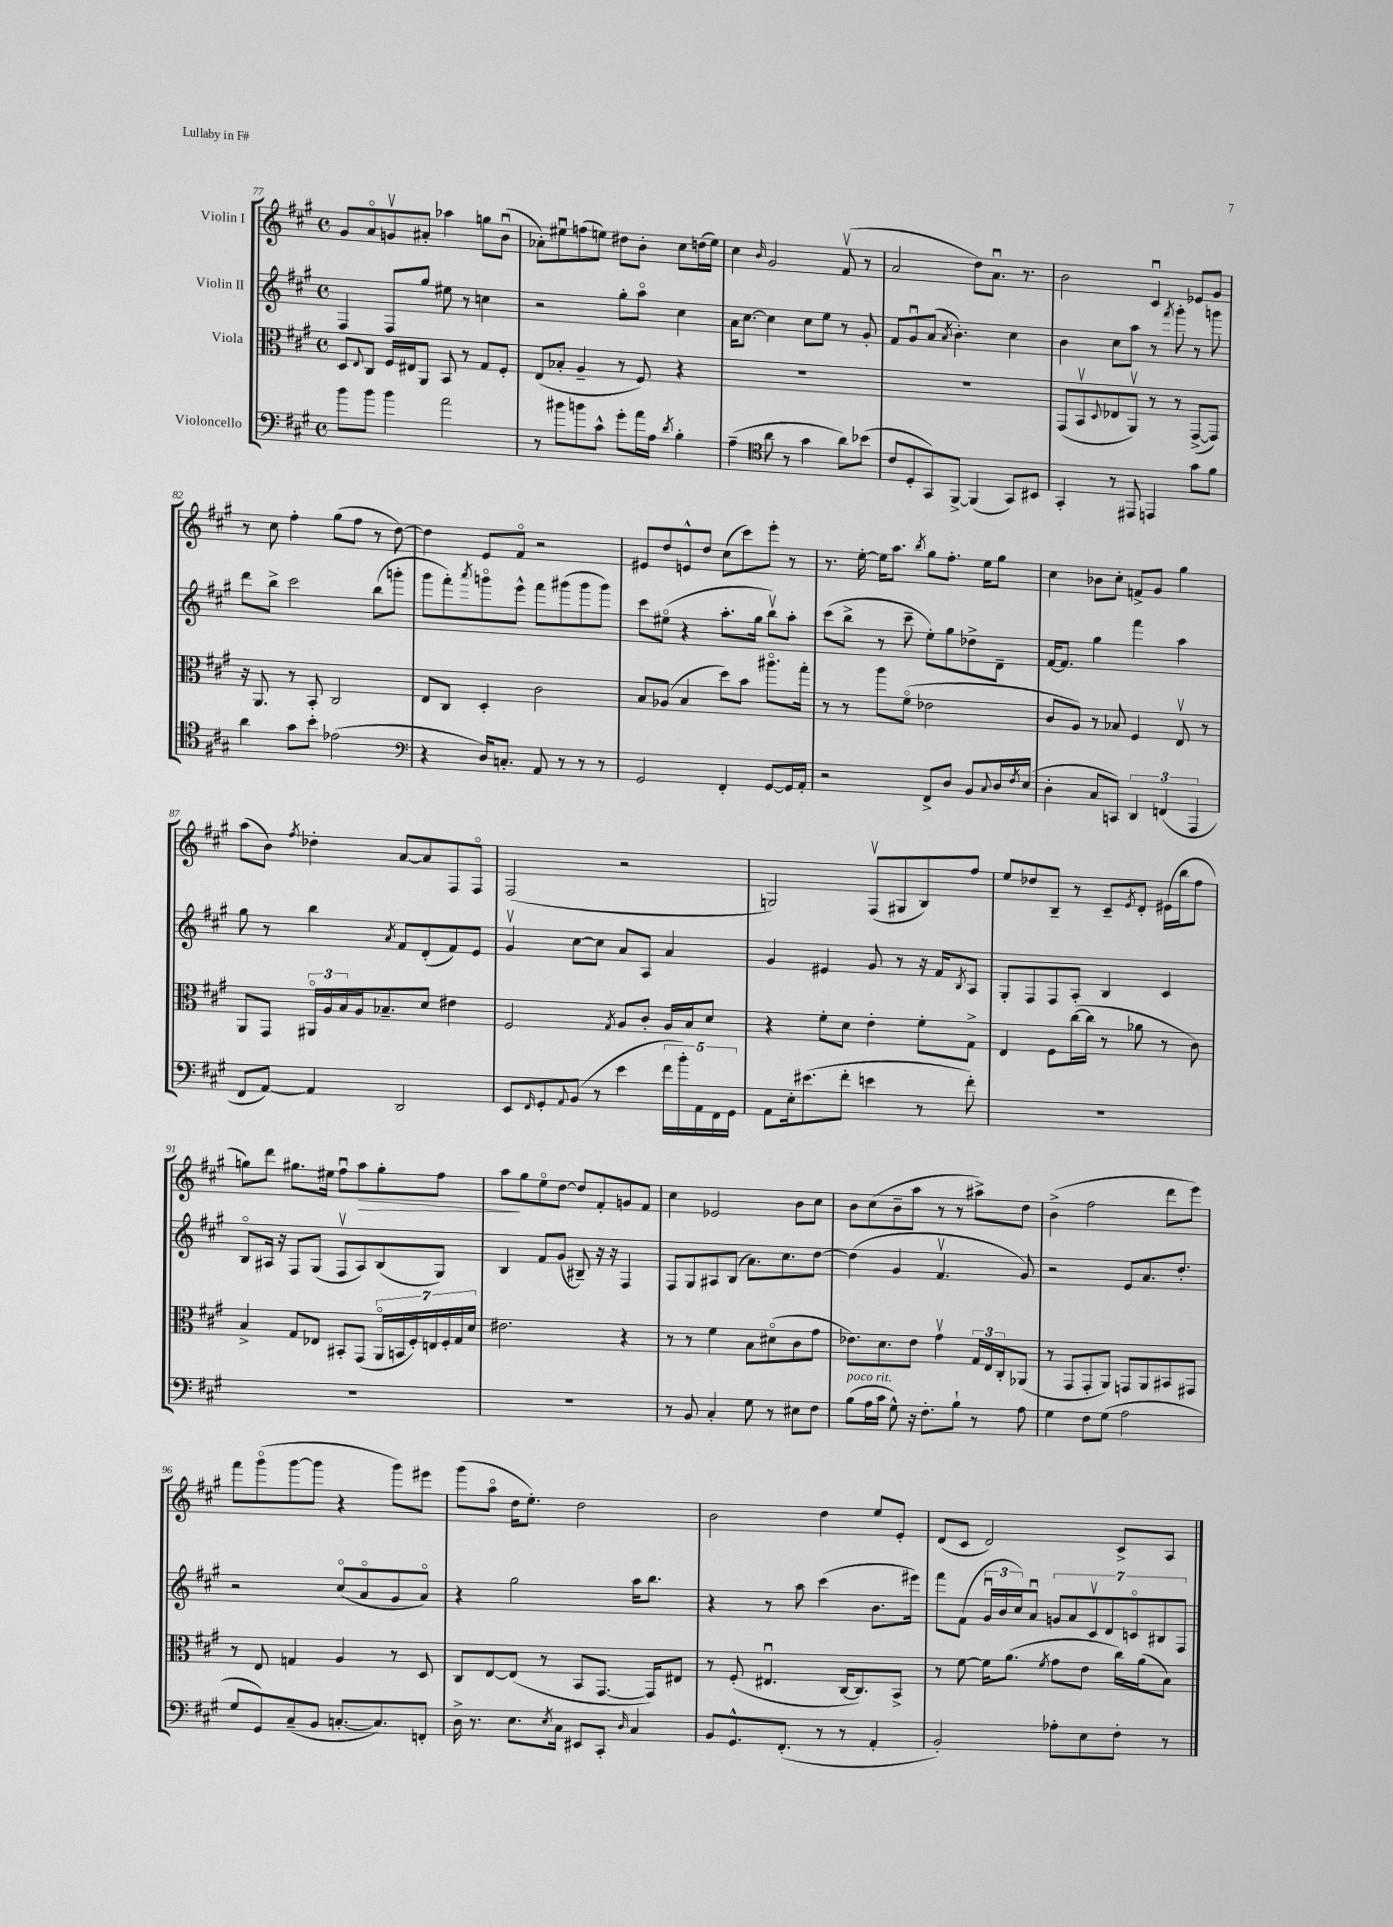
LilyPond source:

<<
\new StaffGroup <<
\new Staff = "s0" \with { instrumentName = "Violin I" } {
    \clef treble \key a \major \defaultTimeSignature \time 4/4
    gis'8 a'8\flageolet g'8\upbow ais'8-. aes''4 g''8 b'8\downbow( |
    aes'8-.) eis''8\downbow f''8( e''8) dis''8 b'8-. cis''8 d''16( e''16) |
    cis''4 \grace { b'16 } gis'2 fis'8\upbow( r8 |
    a'2 d''8) a'8.\downbow r8. |
    b'2 cis'4\downbow ees'8 gis'8 |
    r8 cis''8 fis''4-. gis''8( fis''8 r8 d''8~) |
    d''4 e'8 fis'8\flageolet r2 |
    eis'8 d''8 e'8-^ d''8 cis''8( cis'''8) e'''8-. r8 |
    r8. e''16~-. e''16 a''8. \acciaccatura { b''8 } gis''8 fis''8.-. e''16 gis''8 |
    cis''4 bes'8 cis''8-. f'8-> gis'8 gis''4 |
    a''8( b'8) \acciaccatura { fis''8 } des''4-. a'8~ a'8 fis8 fis8\flageolet |
    fis2( r2 |
    g2) fis8\upbow( gis8 b8) fis''8 |
    e''8 des''8 b8-- r8 cis'8-- \acciaccatura { e'8 } d'8-. eis'16( b''16 fis''8 |
    g''8) d'''8 gis''8. eis''16 fis''8\downbow a''8\> gis''8-. fis''8 |
    a''8\! gis''8 e''8\flageolet d''8~ d''8 fis'8-. g'8 fis'8 |
    cis''4 ees'2 b'8 cis''8 |
    b'8 cis''8( b'8-- a''8 r8 r8 ais''8->) d''8 |
    b'4->( fis''2 d'''8 e'''8) |
    fis'''8 gis'''8\flageolet( gis'''8~ gis'''8 r4 gis'''8) eis'''8 |
    gis'''8( a''8\flageolet d''16 e''8.-.) d''2 |
    b'2 d''4 e''8 e'8-. |
    d'8( cis'8 d'2) cis'8-> a8 \bar "|." |
}
\new Staff = "s1" \with { instrumentName = "Violin II" } {
    \clef treble \key a \major \defaultTimeSignature \time 4/4
    fis4 fis8 gis''8 eis''8 r8 c''4 |
    r2 gis''8-. a''8\flageolet cis''4 |
    a'16 cis''8.~ cis''4 cis''8 e''8 r8 gis'8-. |
    fis'8 gis'8\downbow a'8( \acciaccatura { a'8 } b'4.-.) cis''4 |
    b'4 cis''8 a''8 r8 \acciaccatura { fis'''8 } gis'''8-. r8 g'''8 |
    d'''8 b''8-> cis'''2 b''8( g'''8-. |
    gis'''8 fis'''8-.) \acciaccatura { a'''8 } g'''8\flageolet e'''8-^ fis'''8 gis'''8( gis'''8 gis'''8) |
    cis'''8 eis''8\flageolet( r4 a''8.-. gis''16 b''8\upbow) a''8-. |
    cis'''8( b''8-> r8 cis'''8-- e''8-.) gis''8 des''8-> d'8-- |
    fis'16~ fis'8. gis''4 fis'''4 a''4 |
    gis''8 r8 b''4 \acciaccatura { a'8 } fis'8 d'8-.( fis'8) e'8 |
    gis'4\upbow cis''8~ cis''8 a'8 a8 a'4 |
    gis'4 eis'4 gis'8 r8 r16 fis'16 \acciaccatura { b8 } a8 |
    gis8-. fis8 fis8 a8-. b4 cis'4 |
    b8\flageolet ais16 r16 fis8 gis8( fis8\upbow ais8) b8( gis8) |
    b4 fis'8 gis'8( bis8--) r16 r16 fis4 |
    fis8 gis8 ais8 b8( a'8.) cis''8. d''8~ |
    d''4( gis'4 fis'4.\upbow gis'8) |
    r2 e'8 a'8. d''8.-. |
    r2 cis''8\flageolet( a'8\flageolet gis'8 a'8\flageolet) |
    r4 gis''2 a''16 b''8. |
    r4 r8 a''8 cis'''4( b'8. eis'''16) |
    fis'''8 fis'8( \tuplet 3/2 { gis'16\downbow b'16 cis''16) } a'8\downbow \tuplet 7/4 { g'8 a'8 cis'8\upbow d'8 c'8\flageolet bis8 fis8 } \bar "|." |
}
\new Staff = "s2" \with { instrumentName = "Viola" } {
    \clef alto \key a \major \defaultTimeSignature \time 4/4
    d8 \appoggiatura { e8 } cis8 fis16 eis16 a,8 b,8 r8 gis8 fis8-. |
    e8( bes8-. a4-- r8 fis8) r4 |
    R1 |
    R1 |
    gis,8( b,8\upbow \appoggiatura { d8 } ees8 a,8\upbow) r8 r8 gis,8~->( gis,8) |
    r16 a,8. r8 b,8-. cis2 |
    e8 cis8 d4-. cis'2 |
    b8 aes8( b4 d''8) b'8 ais''8.\flageolet gis''16-. |
    r8 r8 a''8 fis'8\flageolet( ees'2 |
    cis'8 a8) r8 bes8 fis4 e8\upbow r8 |
    a,8 gis,8 \tuplet 3/2 { ais,16\flageolet a16 b16 } a16 bes8.-- d'8 eis'4 |
    fis2 \acciaccatura { gis8 } a8 cis'8-. a16 b16 d'8 |
    r4 fis'8-. d'8 e'4-. fis'8-. gis8-> |
    e4 fis8 cis''16~( cis''16 r8 aes'8 r8 cis'8) |
    b4-> gis8 ees8 bis,8-. gis,8( \tuplet 7/4 { a,16\flageolet b,16 fis16-.) e16 fis16-. gis16 d'16 } |
    eis'2. r4 |
    r8 r8 fis'4 b8 dis'8\flageolet( cis'8 gis'8 |
    ees'8.) d'8. ees'8 gis'4\upbow \tuplet 3/2 { gis16 e16 cis16-. } aes,8( |
    r8 gis,8 gis,8-. a,8) g,8 a,8 bis,8 gis,8 |
    r8 e8 g4 a4 r8 d8 |
    cis8 e8~ e8( r8 b,8 gis,8.~ gis,16) eis8 |
    r8 fis8-.( eis4.\downbow cis16~ cis8.) b,8-> |
    r8 fis'8~ fis'16 a'8.( \acciaccatura { fis'8 } gis'8 e'8 cis''16) a'16( b8) \bar "|." |
}
\new Staff = "s3" \with { instrumentName = "Violoncello" } {
    \clef bass \key a \major \defaultTimeSignature \time 4/4
    b'8 b'8 b'4 a'2 |
    r8 bis'8 b'8 cis'8-^ gis'8-. a'16 a16 \acciaccatura { d'8 } b4-. |
    a4--( \clef tenor a'8 r8 gis'4 a'8) bes'8( |
    cis'8 d8-. gis,8) fis,8~-> fis,4( gis,8) bis,8 |
    gis,4-. r8 eis,8 e,4 gis'8 fis'8 |
    a'4 gis'8 b'8-. ees'2( |
    \clef bass r4 d16) c8.-. a,8 r8 r8 r8 |
    gis,2 fis,4-. gis,8~ gis,16 a,16-. |
    r2 fis,8-> d8 b,8 \appoggiatura { cis8 } d16 \acciaccatura { fis8 } e16( |
    d4-. cis8 c,8) \tuplet 3/2 { d,4 f,4( a,,4 } |
    fis,8 a,8~) a,4 d,2 |
    e,8 \grace { fis,16 } gis,8-. \appoggiatura { a,8 } b,8( r8 e'4 \tuplet 5/4 { fis'16 b'16-.) a,16 fis,16 gis,16 } |
    a,8 e16-. eis'8.( fis'8-. e'4 r8 fis'8-.) |
    R1 |
    R1 |
    R1 |
    r8 b,8 cis4-. gis8 r8 eis8 fis8 |
    b8^\markup { \italic "poco rit." }( a16 cis'16 gis8-^) r16 fis8.-. b8-! r8 a8 |
    gis4 fis8 gis8( a2 |
    gis8 gis,8) cis8--( b,8 c8.~-. c8.) f,8-. |
    d16-> r8. e8. \acciaccatura { e8 } cis16 eis,8 cis,8-. \grace { d16 } cis4 |
    b,8 gis,8.-^ fis,8.-.( r8 r8 a,4-. |
    b,2-.) aes8-. e8 fis8-. r8 \bar "|." |
}
>>
>>
\layout { \context { \Score currentBarNumber = #77 } }
